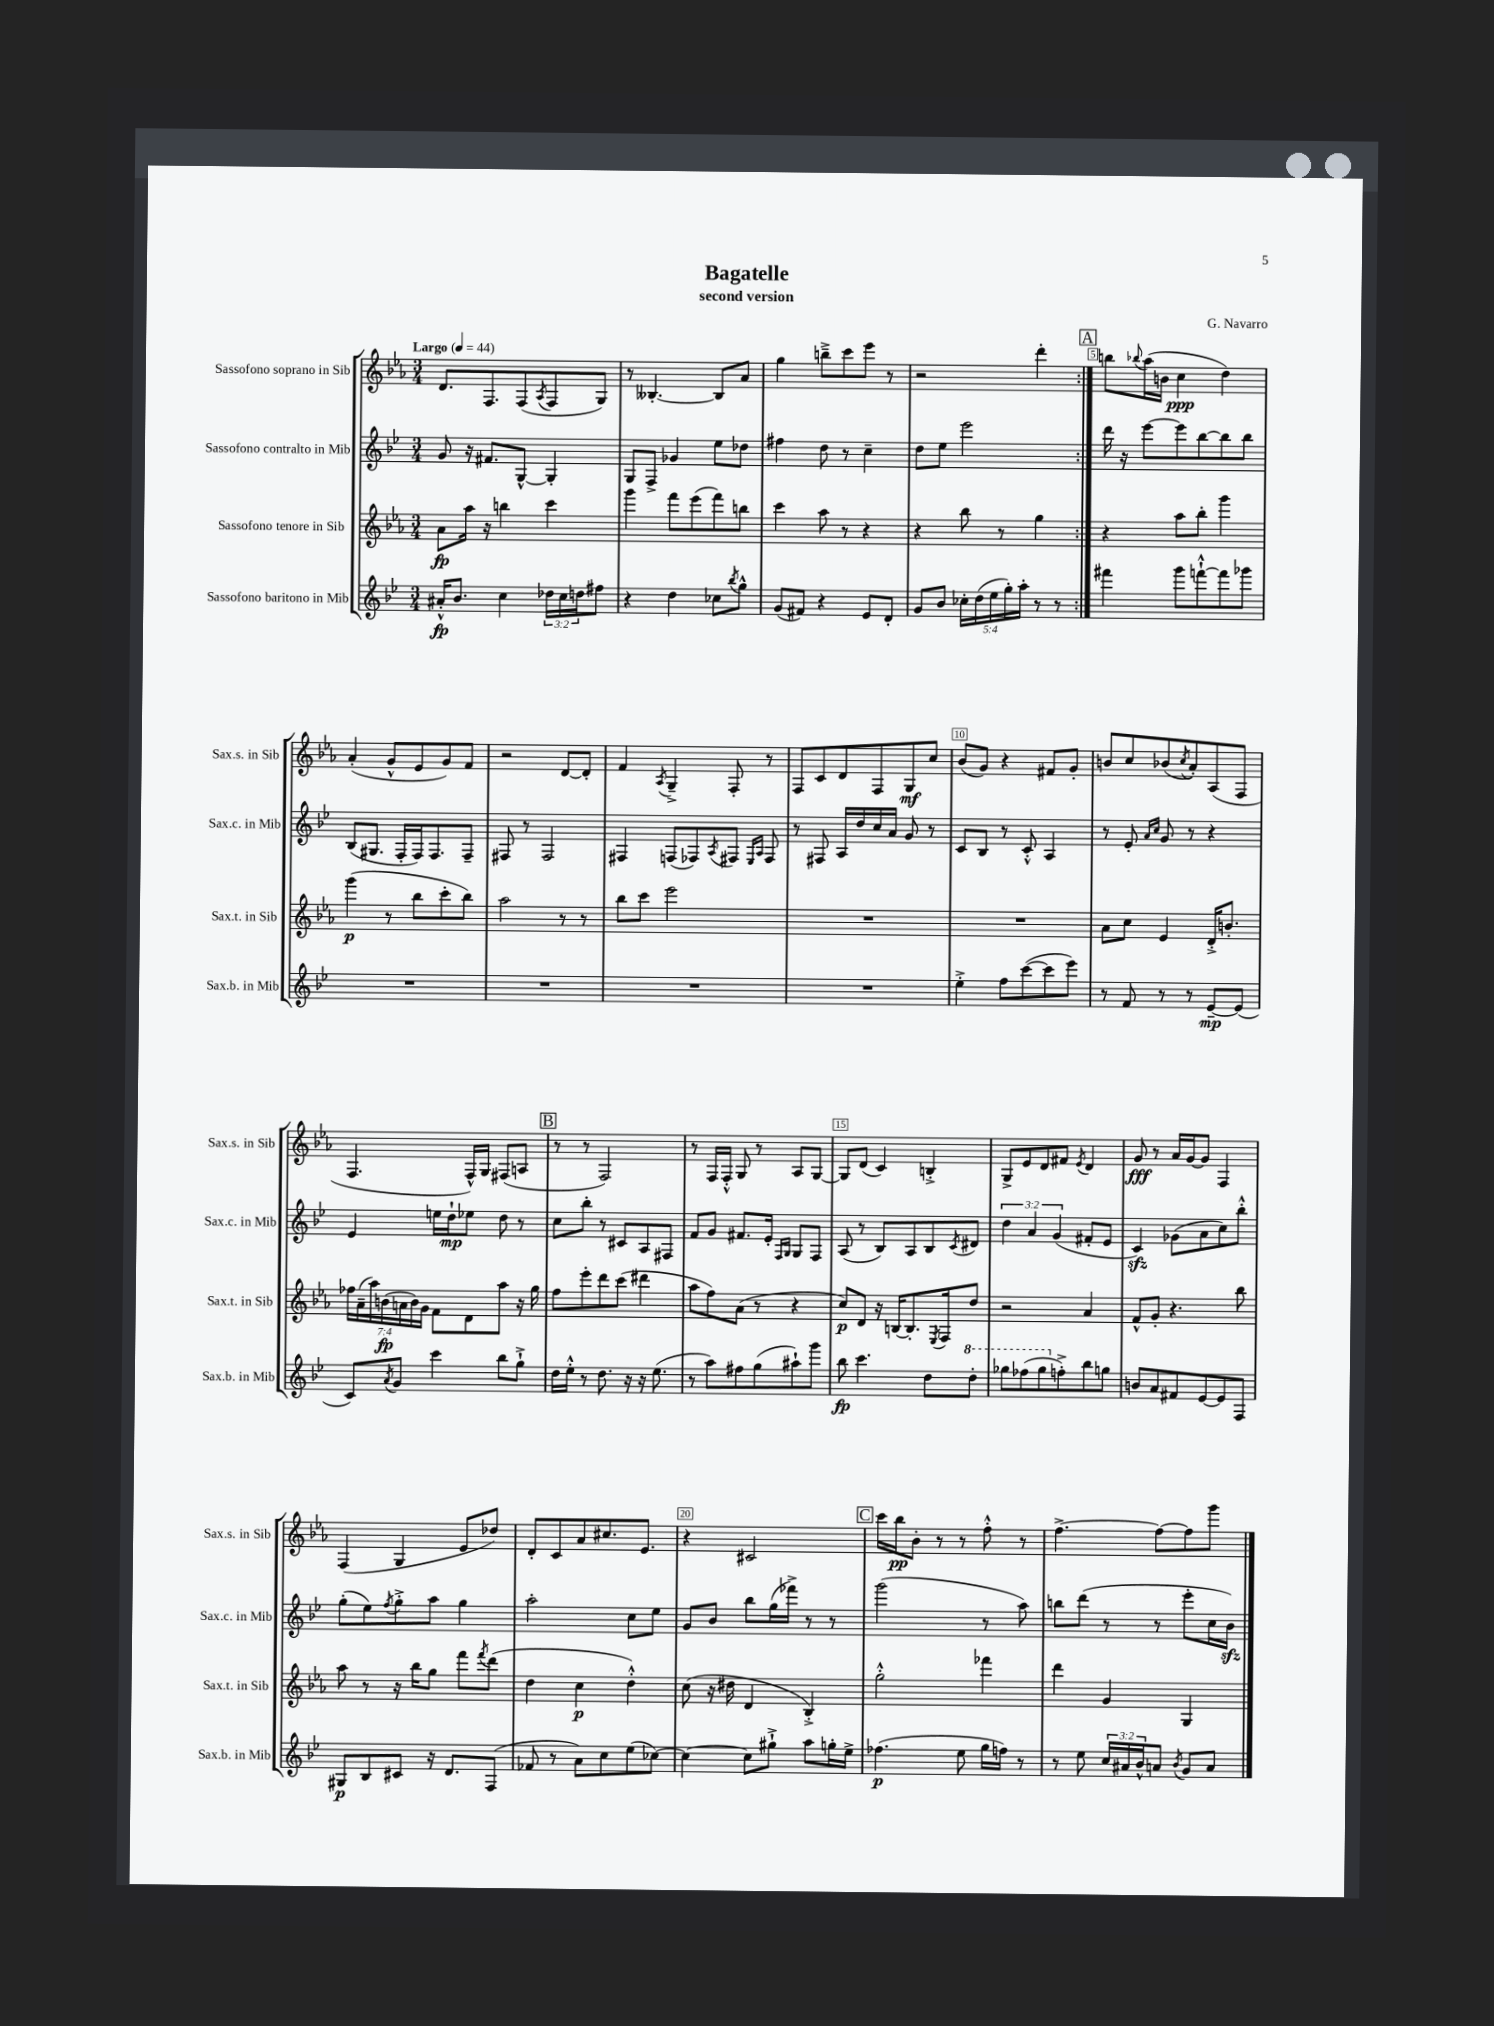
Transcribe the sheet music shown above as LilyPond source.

\header { title = "Bagatelle" composer = "G. Navarro" subtitle = "second version" }
<<
\new StaffGroup <<
\new Staff = "s0" \with { instrumentName = "Sassofono soprano in Sib" shortInstrumentName = "Sax.s. in Sib" } {
    \clef treble \key ees \major \numericTimeSignature \time 3/4 \tempo "Largo" 4 = 44
    \repeat volta 2 { d'8. f8. f8( \acciaccatura { aes8 } f8 g8) |
    r8 beses4.~-. beses8 aes'8 |
    g''4 b''8---> c'''8 ees'''8 r8 |
    r2 d'''4-. | }
    \mark \markup { \box "A" } b''8 \appoggiatura { bes''8 } aes''16( b'16 c''4\ppp d''4) |
    aes'4-.( g'8-^ ees'8 g'8) f'8 |
    r2 d'8~ d'8-. |
    f'4 \acciaccatura { aes8 } g4---> f8-. r8 |
    f8 c'8 d'8 f8 g8\mf c''8 |
    bes'8( g'8) r4 fis'8 g'8-. |
    b'8 c''8 bes'8( \acciaccatura { c''8 } aes'8-.) aes8( f8 |
    f4. f16-^) g16 fis8( a8 |
    \mark \markup { \box "B" } r8 r8 f2) |
    r8 f16 f16-.-^ g8 r8 aes8 g8~ |
    g8 d'8( c'4) b4-.-> |
    g8-> ees'8 d'8 fis'8 \acciaccatura { ees'8 } d'4 |
    g'8\fff r8 aes'16 g'16~ g'8 f4 |
    f4( g4 ees'8 des''8) |
    d'8-. c'8 aes'8 cis''8. ees'8. |
    r4 cis'2 |
    \mark \markup { \box "C" } c'''16 bes''16\pp bes'8-. r8 r8 f''8-.-^ r8 |
    f''4.~-> f''8~ f''8 g'''8 \bar "|." |
}
\new Staff = "s1" \with { instrumentName = "Sassofono contralto in Mib" shortInstrumentName = "Sax.c. in Mib" } {
    \clef treble \key bes \major \numericTimeSignature \time 3/4 \override Staff.TupletNumber.text = #tuplet-number::calc-fraction-text
    \repeat volta 2 { g'8 r16 fis'8. g8~-^ g4-. |
    g8 f8-> ges'4 ees''8 des''8 |
    fis''4 d''8 r8 c''4-- |
    d''8 ees''8 ees'''2 | }
    \mark \markup { \box "A" } d'''16 r16 ees'''8~ ees'''8 bes''8~ bes''8 bes''8 |
    bes8( gis8. f16-. f16) f8. f8-- |
    fis8 r8 fis2 |
    fis4 f8( fes8) \acciaccatura { a8 } fis8 \grace { ees16 a16 } fis8 |
    r8 fis8 a16 d''16 c''16 a'16 g'8 r8 |
    c'8 bes8 r8 c'8-.-^ a4 |
    r8 ees'8-. \grace { a'16 c''16 } g'8 r8 r4 |
    ees'4 e''16 d''16-!\mp ees''8 d''8 r8 |
    \mark \markup { \box "B" } c''8 bes''8-. r8 cis'8 a8 fis8 |
    f'8 g'8 fis'8. ees'16-. \grace { f16 g16 } g8 f8 |
    a8( r8 bes8) a8 bes8 \acciaccatura { c'8 } dis'8 |
    \tuplet 3/2 { d''4 a'4 g'4( } fis'8-. ees'8 |
    c'4\sfz) ges'8( a'8 c''8) bes''8-.-^ |
    g''8-.( ees''8) \acciaccatura { f''8 } g''8-.-> a''8 g''4 |
    a''2-. c''8 ees''8 |
    g'8 bes'8 bes''8 g''16( fes'''16->) r8 r8 |
    \mark \markup { \box "C" } g'''2( r8 a''8) |
    b''8 d'''8( r8 r8 ees'''8-. c''16 bes'16\sfz) \bar "|." |
}
\new Staff = "s2" \with { instrumentName = "Sassofono tenore in Sib" shortInstrumentName = "Sax.t. in Sib" } {
    \clef treble \key ees \major \numericTimeSignature \time 3/4 \override Staff.TupletNumber.text = #tuplet-number::calc-fraction-text
    \repeat volta 2 { aes'8\fp aes''16 r16 b''4 c'''4 |
    g'''4 f'''8 ees'''8( f'''8) b''8 |
    c'''4 aes''8 r8 r4 |
    r4 bes''8 r8 g''4 | }
    \mark \markup { \box "A" } r4 aes''8 bes''8-. g'''4 |
    g'''4\p( r8 bes''8 c'''8-. bes''8) |
    aes''2 r8 r8 |
    bes''8 c'''8 ees'''2 |
    R2. |
    R2. |
    aes'8 c''8 ees'4 d'16-.-> b'8.-. |
    \tuplet 7/4 { fes''16 aes'16--( aes''16) b'16\fp( a'16 b'16) g'16 } f'8 d'8 aes''8 r16 g''16 |
    \mark \markup { \box "B" } f''8 ees'''8-. d'''8 c'''8( dis'''4 |
    aes''8 f''8) aes'8( r8 r4 |
    c''8\p) d'8 r16 b16~ b8.-. \acciaccatura { ees8 } f16 d''8 |
    r2 aes'4 |
    f'8-^ g'8-. r4. bes''8 |
    aes''8 r8 r16 bes''16 g''8 f'''8 \acciaccatura { f'''8 } d'''8( |
    d''4 c''4\p d''4-.-^) |
    c''8( r16 dis''16 d'4 bes4-.->) |
    \mark \markup { \box "C" } g''2-.-^ fes'''4 |
    d'''4 g'4 g4 \bar "|." |
}
\new Staff = "s3" \with { instrumentName = "Sassofono baritono in Mib" shortInstrumentName = "Sax.b. in Mib" } {
    \clef treble \key bes \major \numericTimeSignature \time 3/4 \override Staff.TupletNumber.text = #tuplet-number::calc-fraction-text
    \repeat volta 2 { ais'16-.-^\fp bes'8. c''4 \tuplet 3/2 { des''16 c''16 d''16 } fis''8 |
    r4 d''4 ces''8 \acciaccatura { bes''8 } g''8-^ |
    g'8( fis'8) r4 ees'8 d'8-. |
    g'8 bes'8 \tuplet 5/4 { ces''16-. d''16( ees''16 g''16-.) a''16-. } r8 r8 | }
    \mark \markup { \box "A" } fis'''4 g'''8 f'''8~-!-^ f'''8 ges'''8 |
    R2. |
    R2. |
    R2. |
    R2. |
    ees''4-.-> f''8 c'''8~( c'''8 ees'''8) |
    r8 f'8 r8 r8 ees'8~--\mp ees'8( |
    c'8) \acciaccatura { a'8 } g'8 c'''4 bes''8 g''8-!-> |
    \mark \markup { \box "B" } d''16 ees''16-.-^ r8 d''8. r16 r16 ees''8.( |
    r8 a''8) fis''8 g''8( ais''8-!) g'''8 |
    bes''8\fp c'''4. d''8 \ottava #1 d'''8-. |
    ges'''8 fes'''8( ges'''8 \ottava #0 f''!8-.->) bes''8 g''!8 |
    b'8 a'8 fis'8 ees'8~ ees'8 f8 |
    gis8\p bes8 cis'8 r16 d'8. f8( |
    fes'8 r8 a'8) c''8 ees''8( ces''8~) |
    ces''4~ ces''8 gis''8-!-> a''8 g''16-. ees''16-> |
    \mark \markup { \box "C" } fes''4.\p( ees''8 g''16 f''16) r8 |
    r8 ees''8 \tuplet 3/2 { c''16 ais'16 bes'16-^ } a'8 \acciaccatura { bes'8 } g'8 a'8 \bar "|." |
}
>>
>>
\layout { \context { \Score \override BarNumber.break-visibility = ##(#f #t #t) barNumberVisibility = #(every-nth-bar-number-visible 5) \override BarNumber.stencil = #(make-stencil-boxer 0.1 0.3 ly:text-interface::print) } }
